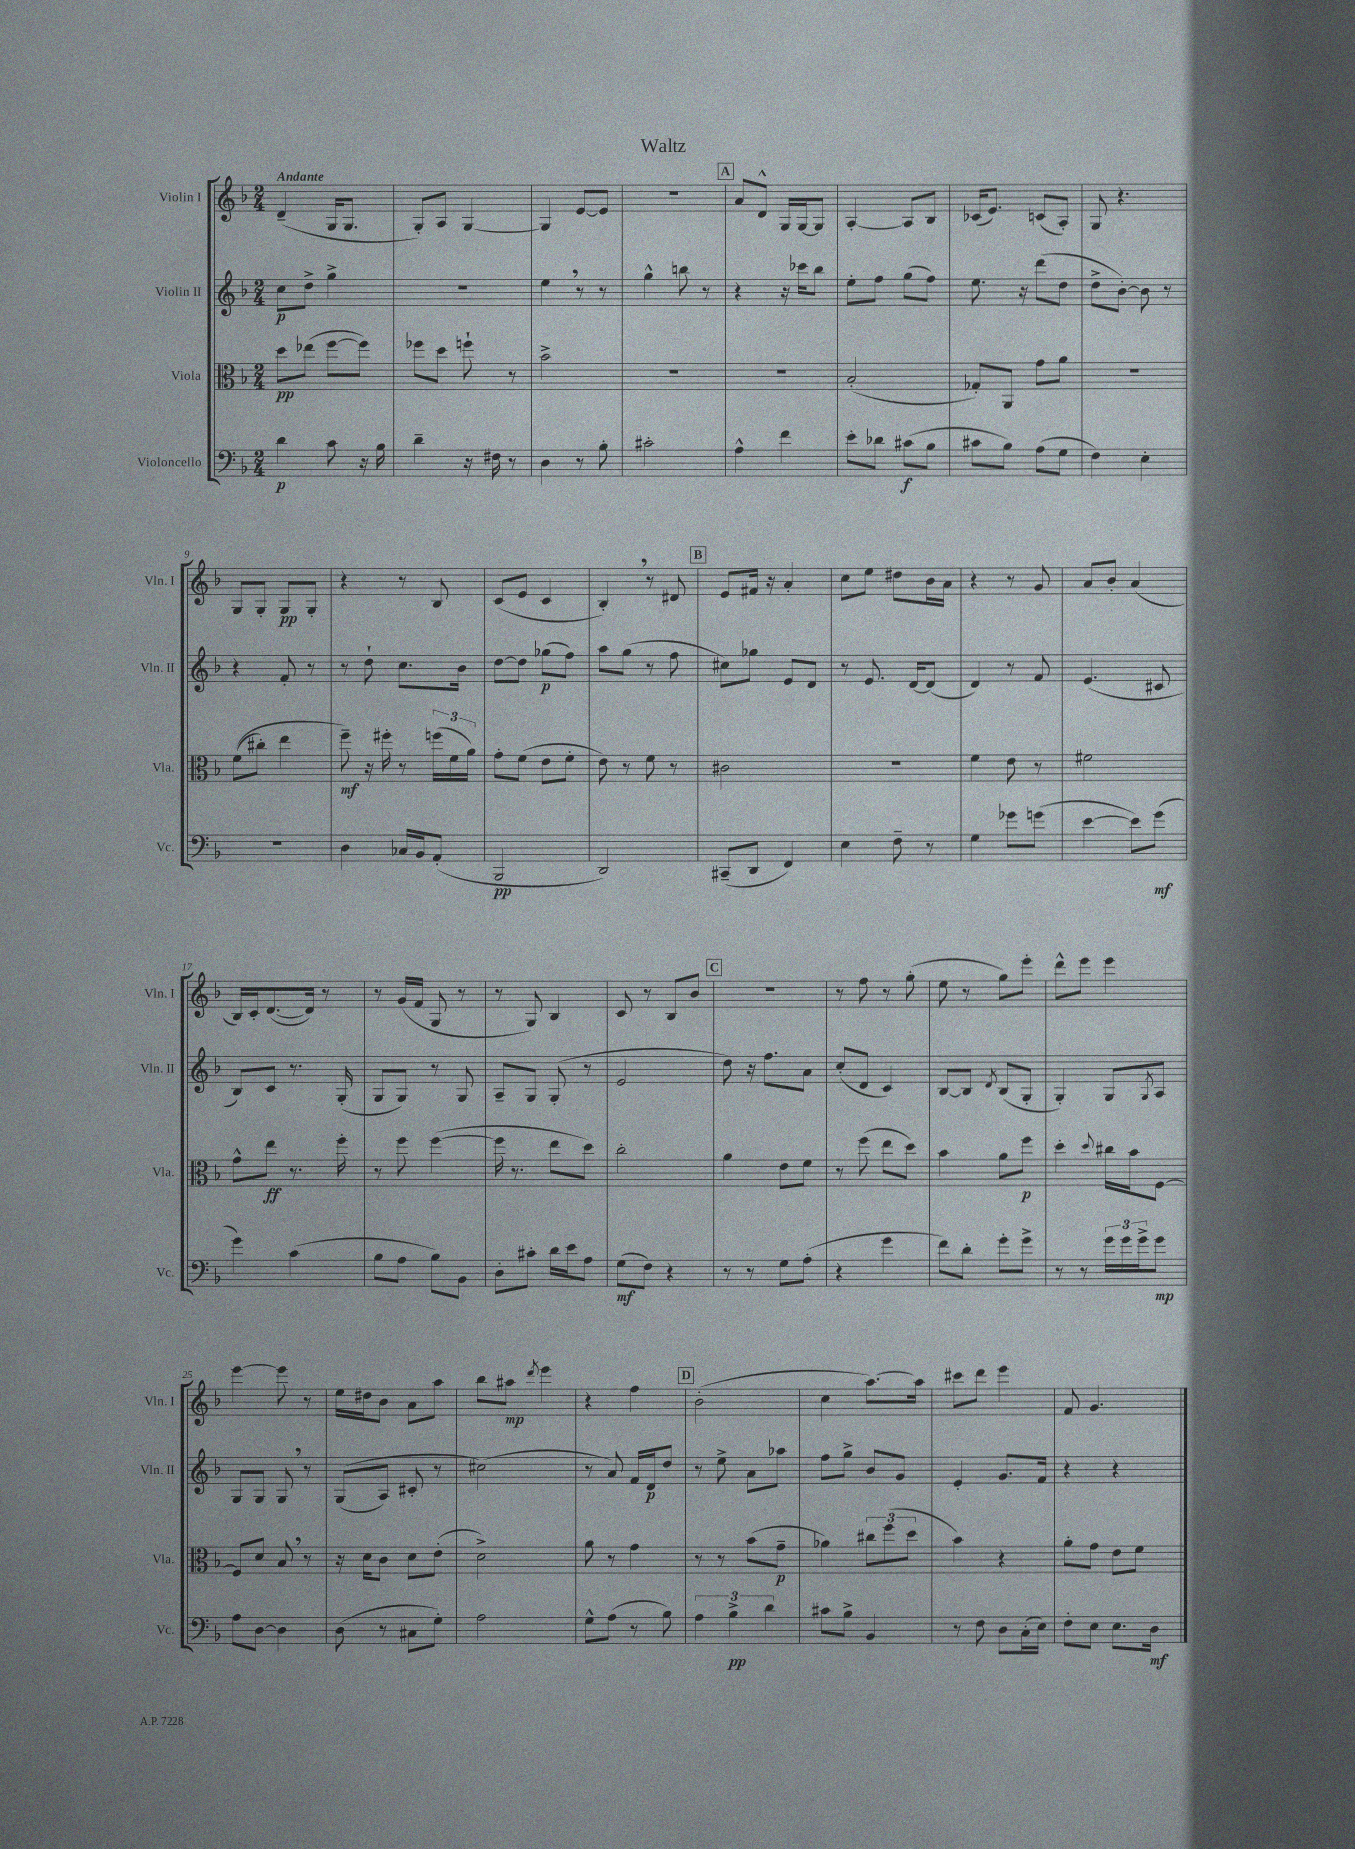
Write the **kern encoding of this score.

**kern	**dynam	**kern	**dynam	**kern	**dynam	**kern	**dynam
*part4	*part4	*part3	*part3	*part2	*part2	*part1	*part1
*staff4	*staff4	*staff3	*staff3	*staff2	*staff2	*staff1	*staff1
*I"Violoncello	*	*I"Viola	*	*I"Violin II	*	*I"Violin I	*
*I'Vc.	*	*I'Vla.	*	*I'Vln. II	*	*I'Vln. I	*
*clefF4	*	*clefC3	*	*clefG2	*	*clefG2	*
*k[b-]	*	*k[b-]	*	*k[b-]	*	*k[b-]	*
*M2/4	*	*M2/4	*	*M2/4	*	*M2/4	*
=1	=1	=1	=1	=1	=1	=1	=1
!	!	!	!	!	!	!LO:TX:a:B:t=Andante	!
4d\	p	8dd\L	pp	8cc\L	p	(4d~/	.
.	.	(8ee-X\J	.	8dd^\J	.	.	.
8c\	.	[8ff\L	.	4gg^\	.	16G/KL	.
.	.	.	.	.	.	8.G/J	.
16r	.	8ff\J])	.	.	.	.	.
16B-\	.	.	.	.	.	.	.
=2	=2	=2	=2	=2	=2	=2	=2
4d~\	.	8ff-X\L	.	2r	.	8G'/L)	.
.	.	8dd\J	.	.	.	8A/J	.
16r	.	8ffn`\	.	.	.	[4G/	.
16F#X\	.	.	.	.	.	.	.
8r	.	8r	.	.	.	.	.
=3	=3	=3	=3	=3	=3	=3	=3
4D\	.	2b-^\	.	4ee,\	.	4G/]	.
8r	.	.	.	8r	.	[8e/L	.
8B-'\	.	.	.	8r	.	8e/J]	.
=4	=4	=4	=4	=4	=4	=4	=4
2c#X'\	.	2r	.	4gg^^\	.	2r	.
.	.	.	.	8bbn\	.	.	.
.	.	.	.	8r	.	.	.
!!LO:REH:place=s1:t=A
=5	=5	=5	=5	=5	=5	=5	=5
4A^^\	.	2r	.	4r	.	8a/L	.
.	.	.	.	.	.	8d^^/J	.
4f\	.	.	.	16r	.	16G/LL	.
.	.	.	.	16ccc-X\KL	.	[16G/J	.
.	.	.	.	8bb-\J	.	8G/J]	.
=6	=6	=6	=6	=6	=6	=6	=6
8e'\L	.	(2B-'/	.	8ee'\L	.	[4A'/	.
8d-X\J	.	.	.	8ff\J	.	.	.
(8c#X\L	f	.	.	(8gg\L	.	8A/L]	.
8B-\J	.	.	.	8ff\J)	.	8B-/J	.
=7	=7	=7	=7	=7	=7	=7	=7
8c#X\L	.	8G-X'/L)	.	8.ee\	.	(16c-X/KL	.
.	.	.	.	.	.	8.e/J)	.
8B-\J)	.	8AA/J	.	.	.	.	.
.	.	.	.	16r	.	.	.
(8A\L	.	8g\L	.	(8ddd\L	.	(8cn/L	.
8G\J	.	8a\J	.	8dd\J	.	8A'/J)	.
=8	=8	=8	=8	=8	=8	=8	=8
4F\)	.	2r	.	8dd^\L	.	8G/	.
.	.	.	.	[8b-'\J)	.	4.r	.
4E'\	.	.	.	8b-\]	.	.	.
.	.	.	.	8r	.	.	.
!!LO:LB:g=z
=9	=9	=9	=9	=9	=9	=9	=9
2r	.	((8f\L	.	4r	.	8G/L	.
.	.	8cc#X'\J)	.	.	.	8G'/J	.
.	.	4ee\	.	8f'/	.	8G/L	pp
.	.	.	.	8r	.	8G'/J	.
=10	=10	=10	=10	=10	=10	=10	=10
4D\	.	8ff~\)	mf	8r	.	4r	.
.	.	16r	.	8dd`\	.	.	.
.	.	16ff#X'\	.	.	.	.	.
16C-X/LL	.	8r	.	8.cc\L	.	8r	.
16BB-/J	.	.	.	.	.	.	.
(8AA'/J	.	(24ffn\LL	.	.	.	8B-/	.
.	.	24f\	.	.	.	.	.
.	.	.	.	16b-\Jk	.	.	.
.	.	24a\JJ)	.	.	.	.	.
=11	=11	=11	=11	=11	=11	=11	=11
2BBB-/	pp	8g'\L	.	[8dd\L	.	(8c/L	.
.	.	(8f\J	.	8dd\J]	.	8e/J	.
.	.	8e\L	.	(8gg-X\L	p	4c/	.
.	.	8f'\J	.	8ff\J)	.	.	.
=12	=12	=12	=12	=12	=12	=12	=12
2DD/)	.	8e\)	.	8aa\L	.	4B-',/)	.
.	.	8r	.	(8gg\J	.	.	.
.	.	8f\	.	8r	.	8r	.
.	.	8r	.	8ff\	.	8d#X/	.
!!LO:REH:place=s1:t=B
=13	=13	=13	=13	=13	=13	=13	=13
(8CC#X~/L	.	2c#X\	.	8cc#X\L)	.	8e/L	.
8DD/J	.	.	.	8gg-X\J	.	16f#X/Jk	.
.	.	.	.	.	.	16r	.
4FF/)	.	.	.	8e/L	.	4a'/	.
.	.	.	.	8d/J	.	.	.
=14	=14	=14	=14	=14	=14	=14	=14
4E\	.	2r	.	8r	.	8cc\L	.
.	.	.	.	8.e/	.	8ee\J	.
8F~\	.	.	.	.	.	8dd#X\L	.
.	.	.	.	[16d/KL	.	.	.
8r	.	.	.	(8d/J]	.	16b-\L	.
.	.	.	.	.	.	16a\JJ	.
=15	=15	=15	=15	=15	=15	=15	=15
4G\	.	4f\	.	4d/)	.	4r	.
8g-X\L	.	8e\	.	8r	.	8r	.
(8gn\J	.	8r	.	8f/	.	8g/	.
=16	=16	=16	=16	=16	=16	=16	=16
[4e\	.	2f#X\	.	(4.e/	.	8a/L	.
.	.	.	.	.	.	8b-'/J	.
8e\L])	.	.	.	.	.	(4a/	.
(8g\J	mf	.	.	8c#X/	.	.	.
!!LO:LB:g=z
=17	=17	=17	=17	=17	=17	=17	=17
4g\)	.	8g^^\L	.	8B-/L)	.	16B-/LL)	.
.	.	.	.	.	.	16c'/J	.
.	.	8ee\J	ff	8c/J	.	([8.d/	.
(4c\	.	8.r	.	8.r	.	.	.
.	.	.	.	.	.	16d/Jk])	.
.	.	.	.	.	.	8r	.
.	.	16ff'\	.	(16G'/	.	.	.
=18	=18	=18	=18	=18	=18	=18	=18
8B-\L	.	8r	.	8G/L	.	8r	.
8A\J	.	8ff\	.	8G/J)	.	(16g/LL	.
.	.	.	.	.	.	16f/JJ	.
8B-\L)	.	([4ff\	.	8r	.	8G/	.
8BB-\J	.	.	.	8G/	.	8r	.
=19	=19	=19	=19	=19	=19	=19	=19
8D'\L	.	16ff\]	.	8A~/L	.	8r	.
.	.	8.r	.	.	.	.	.
8c#X'\J	.	.	.	8G/J	.	8G/)	.
16d\LL	.	8ee\L	.	(8G'/	.	4B-/	.
16e\J	.	.	.	.	.	.	.
8A\J	.	8dd\J)	.	8r	.	.	.
=20	=20	=20	=20	=20	=20	=20	=20
(8G\L	mf	2cc'\	.	2e/	.	8c/	.
8F\J)	.	.	.	.	.	8r	.
4r	.	.	.	.	.	8B-/L	.
.	.	.	.	.	.	8b-/J	.
!!LO:REH:place=s1:t=C
=21	=21	=21	=21	=21	=21	=21	=21
8r	.	4a\	.	8dd\)	.	2r	.
8r	.	.	.	16r	.	.	.
.	.	.	.	8.ff\L	.	.	.
8G\L	.	8e\L	.	.	.	.	.
(8A'\J	.	8f\J	.	8a\J	.	.	.
=22	=22	=22	=22	=22	=22	=22	=22
4r	.	8r	.	(8cc'/L	.	8r	.
.	.	(8ff\	.	8d/J	.	8ff\	.
4g\	.	8ee\L	.	4c/)	.	8r	.
.	.	8dd\J)	.	.	.	(8gg'\	.
=23	=23	=23	=23	=23	=23	=23	=23
8f\L)	.	4b-\	.	[8B-/L	.	8ee\	.
8d'\J	.	.	.	8B-/J]	.	8r	.
.	.	.	.	8qd/	.	.	.
8g'\L	.	8a\L	.	(8B-/L	.	8gg\L)	.
8g^\J	.	8ff\J	p	8G'/J	.	8eee'\J	.
=24	=24	=24	=24	=24	=24	=24	=24
8r	.	4dd'\	.	4G'/)	.	8ddd^^\L	.
8r	.	.	.	.	.	8eee\J	.
.	.	8qqdd/	.	.	.	.	.
24g\LL	.	16cc#X\LL	.	8G/L	.	4eee\	.
24g\	.	.	.	.	.	.	.
.	.	16b-\J	.	.	.	.	.
24g^\J	.	.	.	.	.	.	.
.	.	.	.	8qG/	.	.	.
8g\J	mp	[8F\J	.	8A/J	.	.	.
!!LO:LB:g=z
=25	=25	=25	=25	=25	=25	=25	=25
8A\L	.	8F/L]	.	8G/L	.	[4eee\	.
[8D\J	.	8d/J	.	8G/J	.	.	.
4D\]	.	8B-,/	.	8G,/	.	8eee\]	.
.	.	8r	.	8r	.	8r	.
=26	=26	=26	=26	=26	=26	=26	=26
(8D\	.	16r	.	((8G/L	.	16ee\LL	.
.	.	16d\KL	.	.	.	16dd#X\J	.
8r	.	8c\J	.	8A/J)	.	8b-\J	.
8C#X\L	.	8d\L	.	8c#X'/	.	8a\L	.
8G'\J)	.	(8e'\J	.	8r	.	8aa\J	.
=27	=27	=27	=27	=27	=27	=27	=27
2A\	.	2d^\)	.	(2cc#X\)	.	8bb-\L	.
.	.	.	.	.	.	8aa#X\J	mp
.	.	.	.	.	.	8qddd/	.
.	.	.	.	.	.	4eee\	.
=28	=28	=28	=28	=28	=28	=28	=28
8G^^\L	.	8a\	.	8r	.	4r	.
(8A\J	.	8r	.	8a/)	.	.	.
8r	.	4g\	.	16f/LL	.	4ff\	.
.	.	.	.	16d/J	p	.	.
8B-\)	.	.	.	8dd/J	.	.	.
!!LO:REH:place=s1:t=D
=29	=29	=29	=29	=29	=29	=29	=29
6A\	.	8r	.	8r	.	(2b-'\	.
.	.	8r	.	8ee^\	.	.	.
6B-^\	pp	.	.	.	.	.	.
.	.	(8b-\L	.	8a\L	.	.	.
6d\	.	.	.	.	.	.	.
.	.	8g~\J	p	8aa-X\J	.	.	.
=30	=30	=30	=30	=30	=30	=30	=30
8c#X\L	.	4a-X\)	.	8ff\L	.	4cc\	.
8B-^\J	.	.	.	8gg^\J	.	.	.
4BB-/	.	12cc#X\L	.	8b-/L	.	[8.aa\L)	.
.	.	(12ff\	.	.	.	.	.
.	.	.	.	8g/J	.	.	.
.	.	12dd\J	.	.	.	.	.
.	.	.	.	.	.	16aa\Jk]	.
=31	=31	=31	=31	=31	=31	=31	=31
8r	.	4b-\)	.	4e'/	.	8ccc#X\L	.
8F\	.	.	.	.	.	8ddd\J	.
8D\L	.	4r	.	8.g/L	.	4eee\	.
(16C'\L	.	.	.	.	.	.	.
16E\JJ)	.	.	.	16f/Jk	.	.	.
=32	=32	=32	=32	=32	=32	=32	=32
8F'\L	.	8a'\L	.	4r	.	8f/	.
8E\J	.	8g\J	.	.	.	4.g/	.
8.E\L	.	8e\L	.	4r	.	.	.
.	.	8f\J	.	.	.	.	.
16D\Jk	mf	.	.	.	.	.	.
==	==	==	==	==	==	==	==
*-	*-	*-	*-	*-	*-	*-	*-
